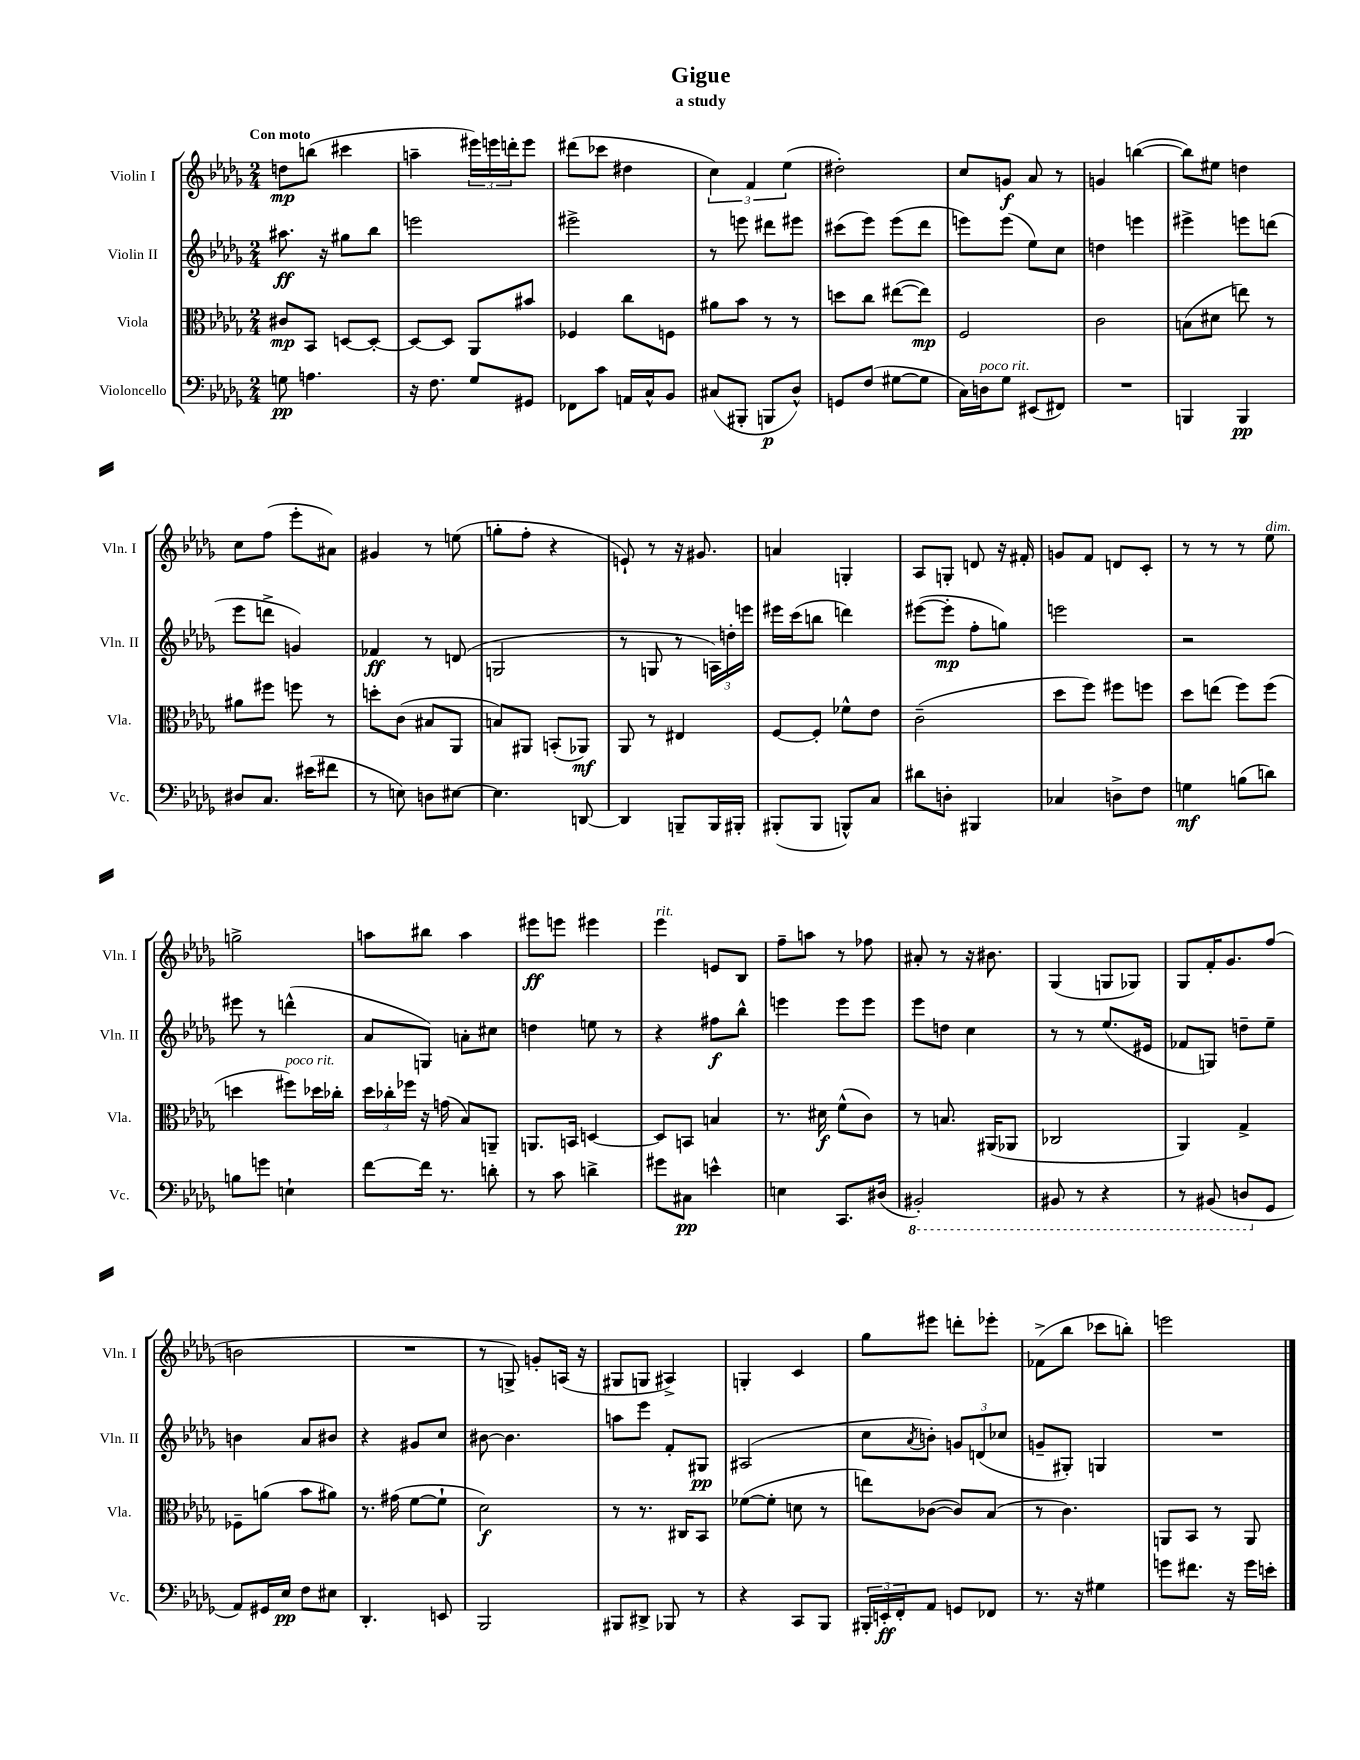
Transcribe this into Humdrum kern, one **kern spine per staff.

**kern	**kern	**kern	**kern
*staff4	*staff3	*staff2	*staff1
*clefF4	*clefC3	*clefG2	*clefG2
*k[b-e-a-d-g-]	*k[b-e-a-d-g-]	*k[b-e-a-d-g-]	*k[b-e-a-d-g-]
*M2/4	*M2/4	*M2/4	*M2/4
8G	8c#	8.aa#	8dd
4.A	8BB-	.	(8bb
.	.	16r	.
.	[8D	8gg#	4ccc#
.	8D'_	8bb-	.
=	=	=	=
16r	8D_	2eee	4aa~
8.F	.	.	.
.	8D]	.	.
8G-	8AA-	.	24eee#)
.	.	.	24eee
.	.	.	24ddd'
8GG#	8b#	.	8eee
=	=	=	=
8FF-	4F-	2eee#^	(8ddd#
8c	.	.	8ccc-
16AA	8cc	.	4dd#
16C^^	.	.	.
8BB-	8F	.	.
=	=	=	=
(8C#	8a#	8r	6cc)
8BBB#'	8b-	8eee	.
.	.	.	6f
8BBB	8r	8ddd#	.
.	.	.	(6ee-
8D-^^)	8r	8eee#	.
=	=	=	=
8GG	8dd	(8ccc#	2dd#')
(8F	8cc	8eee-)	.
[8G#	([8ee#	(8eee-	.
8G#]	8ee#])	8ddd-	.
=	=	=	=
16C)	2F	8eee)	8cc
16D	.	.	.
8G-	.	(8eee	8g
(8EE#	.	8ee-)	8a-
8FF#)	.	8cc	8r
=	=	=	=
2r	2c	4dd	4g
.	.	4eee	([4bb
=	=	=	=
4BBB	(8B	4eee#^	8bb])
.	8d#	.	8ee#
4BBB	8ee)	8eee	4dd
.	8r	(8ddd	.
=	=	=	=
8D#	8a#	8eee-	8cc
8.C	8ff#	8ddd^	(8ff
.	8ff	4g)	8eee-'
(16e#	.	.	.
8f#	8r	.	8a#)
=	=	=	=
8r	8dd'	4f-	4g#
8E)	(8c	.	.
8D	8B#	8r	8r
[8E#	8AA-	(8d	(8ee
=	=	=	=
4.E#]	8B)	2G	8gg'
.	8AA#	.	8ff'
.	(8BB'	.	4r
[8DD	8AA-)	.	.
=	=	=	=
4DD]	8AA-	8r	8e`)
.	8r	8G	8r
8BBB~	4E#	8r	16r
.	.	.	8.g#
16BBB	.	24A)	.
.	.	24dd'	.
16BBB#'	.	.	.
.	.	24eee	.
=	=	=	=
(8BBB#'	[8F	16eee#	4a
.	.	(16ccc	.
8BBB#	8F']	8bb	.
8BBB^^)	8f-^^	4ddd)	4G'
8C	8e-	.	.
=	=	=	=
8d#	(2c~	([8eee#	8A-
8D'	.	8eee#']	8G'
4BBB#	.	8ff'	8d
.	.	8gg)	16r
.	.	.	16f#'
=	=	=	=
4C-	8dd-	2eee	8g
.	8ff)	.	8f
8D^	8ff#	.	8d
8F	8ff	.	8c'
=	=	=	=
4G	8dd-	2r	8r
.	(8ee	.	8r
(8B	8ff)	.	8r
8d)	(8ff	.	8ee-
=	=	=	=
8B	4dd	8eee#	2gg^
8g	.	8r	.
4E`	8ff#)	(4ddd^^	.
.	16dd-	.	.
.	16cc-'	.	.
=	=	=	=
[8f	24dd-	8a-	8aa
.	24cc-'	.	.
.	24ff-	.	.
16f]	16r	8G)	8bb#
8.r	(16g	.	.
.	8B-)	8a'	4aa
8d'	8AA~	8cc#	.
=	=	=	=
8r	8.AA	4dd	8eee#
8c	.	.	8eee
.	16BB	.	.
4d^	[4D	8ee	4eee#
.	.	8r	.
=	=	=	=
8g#	8D]	4r	4eee-
8C#	8BB	.	.
4e^^	4B	8ff#	8e
.	.	8bb-^^	8B-
=	=	=	=
4E	8.r	4eee	8ff~
.	.	.	8aa
.	16d#	.	.
8.CC	(8f^^	8eee	8r
.	8c)	8eee	8ff-
(16D#	.	.	.
=	=	=	=
2BBB#')	8r	8eee-	8a#'
.	8.B	8dd	8r
.	.	4cc	16r
.	(16AA#	.	8.b#
.	8AA-	.	.
=	=	=	=
8BBB#	2C-	8r	(4G-
8r	.	8r	.
4r	.	(8.ee-	8G
.	.	.	8G-)
.	.	16e#	.
=	=	=	=
8r	4AA-)	8f-	8G-
(8BBB#	.	8G)	16f'
.	.	.	8.g-
8DD	4G-^	8dd~	.
8GG-	.	8ee-~	(8ff
=	=	=	=
8AA-)	8F-~	4b	2b
16GG#	(8a	.	.
16E-	.	.	.
8F	8b-	8a-	.
8E#	8a#)	8b#	.
=	=	=	=
4.DD-'	8.r	4r	2r
.	(16g#	.	.
.	[8f	8g#	.
8EE	8f`]	8cc	.
=	=	=	=
2BBB-	2d-)	[8b#	8r
.	.	4.b#]	8G^)
.	.	.	8g'
.	.	.	(16A
.	.	.	16r
=	=	=	=
8BBB#	8r	8aa	8G#
8DD#^	8.r	8eee-	8G
8BBB-	.	8f'	4A#^)
.	16C#	.	.
8r	8BB-	8G#	.
=	=	=	=
4r	([8f-	(2A#	4G'
.	8f-']	.	.
8CC	8d	.	4c
8BBB-	8r	.	.
=	=	=	=
24BBB#'	8ee)	8cc	8gg-
24EE'	.	.	.
24FF'	.	.	.
.	.	8qa-	.
8AA-	([8c-	8b')	8eee#
8GG	8c-])	12g	8ddd'
.	.	(12d	.
8FF-	(8B-	.	8eee-'
.	.	12cc-	.
=	=	=	=
8.r	8r	8g~	(8f-^
.	4.c)	8G#')	8bb-
16r	.	.	.
4G#	.	4G	8ccc-
.	.	.	8bb')
=	=	=	=
8g	8AA	2r	2eee
8.f#	8BB-	.	.
.	8r	.	.
16r	.	.	.
16g	8AA	.	.
16e'	.	.	.
==	==	==	==
*-	*-	*-	*-
